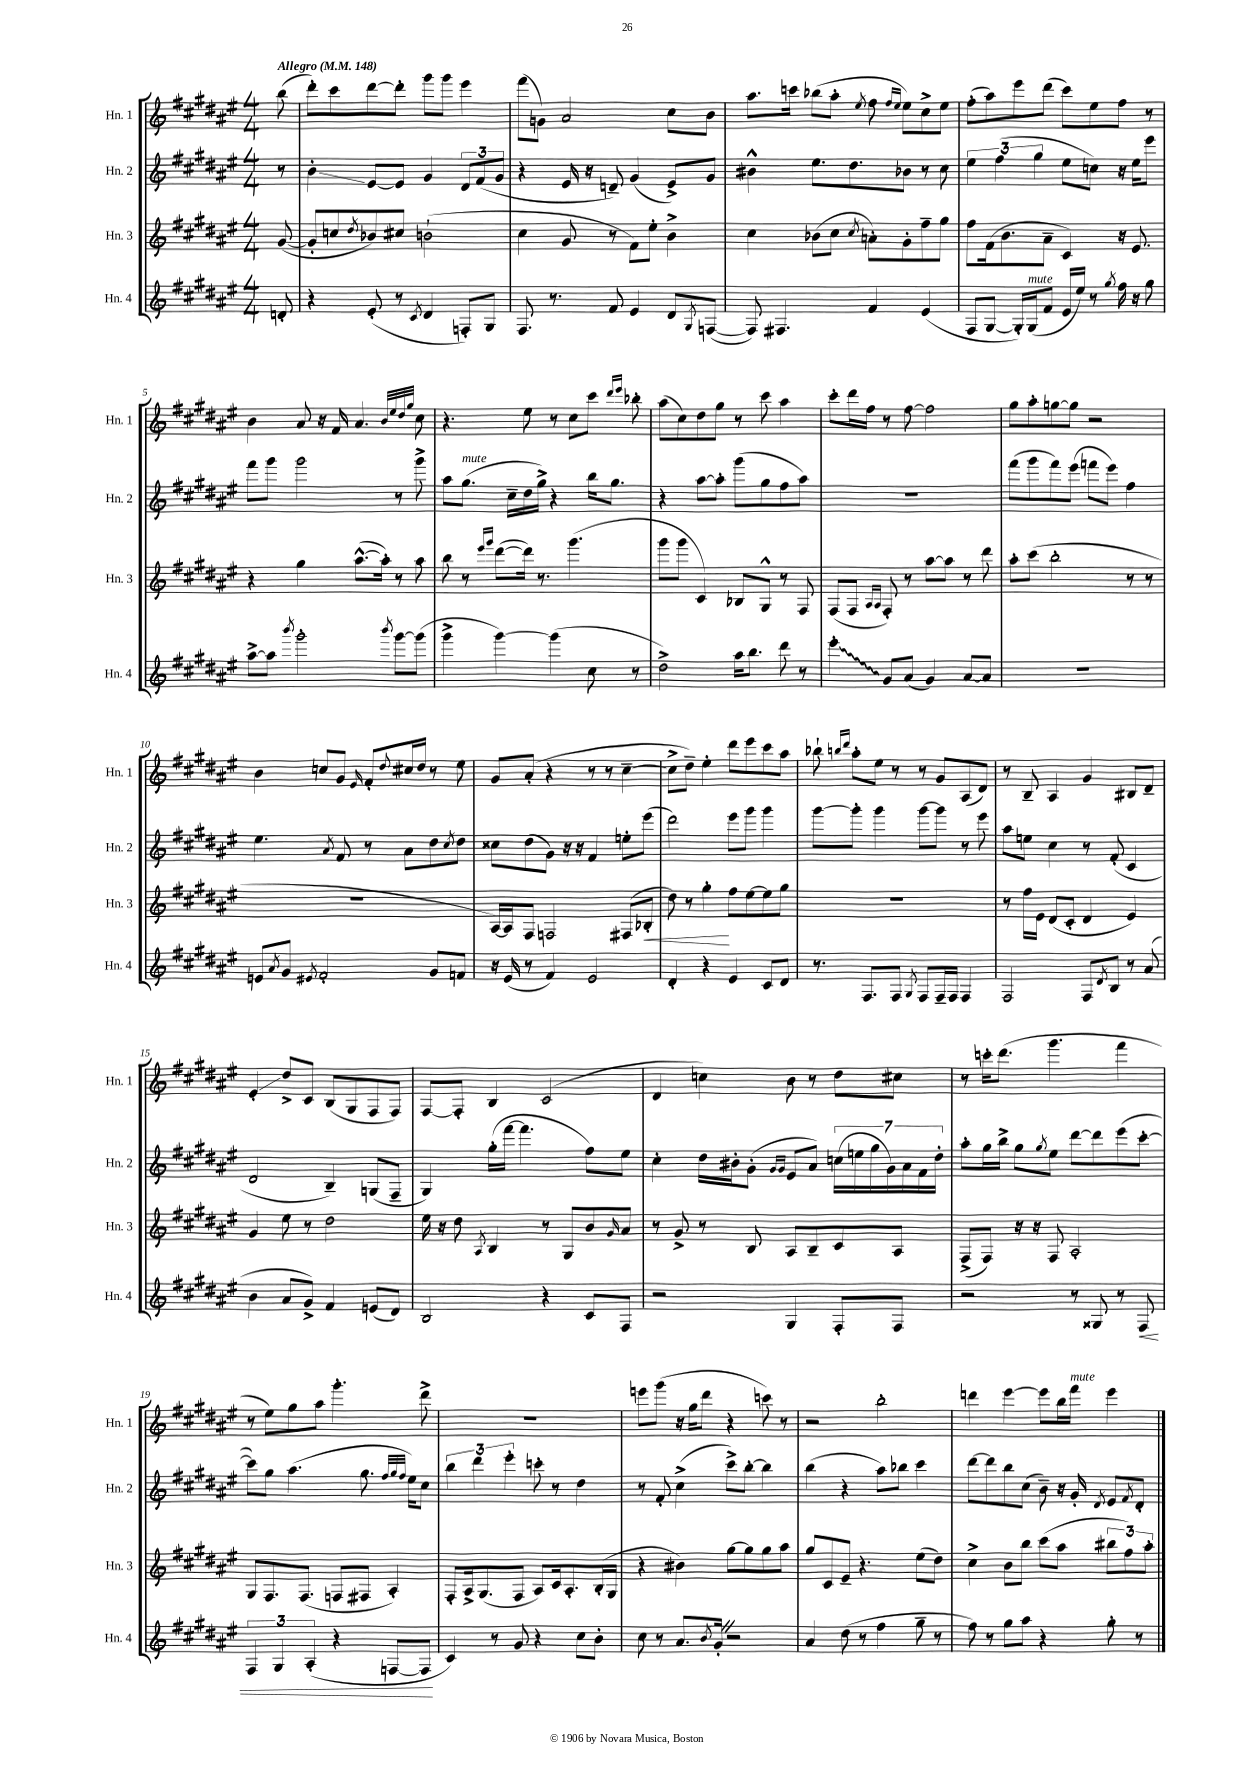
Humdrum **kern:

**kern	**kern	**kern	**kern
*staff4	*staff3	*staff2	*staff1
*clefG2	*clefG2	*clefG2	*clefG2
*k[f#c#g#d#a#e#]	*k[f#c#g#d#a#e#]	*k[f#c#g#d#a#e#]	*k[f#c#g#d#a#e#]
*M4/4	*M4/4	*M4/4	*M4/4
*MM148	*MM148	*MM148	*MM148
8d'	([8g#	8r	(8bb
=	=	=	=
4r	8g#']	4b'	8ddd#')
.	8cc	.	8ccc#
.	8qdd#	.	.
(8e#'	8b-)	[8e#	[8ddd#
8r	8cc#	8e#]	8ddd#']
8qc#	.	.	.
4d#	(2b`	4g#	8ggg#
.	.	.	8ggg#
8F')	.	12d#	4eee#
.	.	(12f#	.
8G#	.	.	.
.	.	12g#	.
=	=	=	=
8.F#	4cc#	4r	(8fff#
.	.	.	8g)
8.r	.	.	.
.	8g#	16e#	2a#
.	.	16r	.
8f#	8r	8d~)	.
4e#	8f#)	(4g#	.
.	8ee#'	.	.
8d#	4b^	8e#^)	8cc#
8qG#	.	.	.
([8F	.	8g#	8b
=	=	=	=
8F])	4cc#	4b#^^	8.aa#
4.F#	.	.	.
.	.	.	16ccc
.	(8b-	8.ee#	(8bb-
.	8cc#	.	8aa#'
.	.	8.dd#	.
.	8qcc#	.	8qee#
4f#	8a')	.	8ff#
.	.	.	16qqff#
.	.	.	16qqee#
.	8g#'	8b-	8ee#)
(4e#	8ff#~	8r	8cc#^
.	8gg#	8cc#	8ee#
=	=	=	=
8F#	8ff#	6ee#	(8ff#'
[8G#	(16f#	.	8aa#)
.	.	(6ff#	.
.	8.b	.	.
16G#'])	.	.	8eee#
(16G#	.	.	.
.	.	6gg#	.
8f#	8a#~	.	(8ddd#
16e#	4c#)	8ee#	8ccc#)
16ee#)	.	.	.
8r	.	8cc)	8ee#
8qgg#	.	.	.
16ff#	16r	16r	8ff#
16r	8.e#	16ee#	.
8gg#	.	8eee#	8r
=	=	=	=
[8aa#^	4r	8fff#	4b
8aa#]	.	8ggg#	.
8qbbb	.	.	.
2ggg#'	4gg#	2ggg#	8a#
.	.	.	16r
.	.	.	16f#
.	([8.aa#^^	.	4.a#
.	16aa#'])	.	.
8qbbb	.	.	.
[8ggg#	8r	8r	.
.	.	.	32qqb
.	.	.	32qqee#
.	.	.	32qqdd#
.	.	.	32qqgg#
(8ggg#]	8aa#	8ggg#^	8cc#
=	=	=	=
4ggg#^	8bb	8aa#	4.r
.	8r	(8.gg#	.
.	16qqeee#	.	.
.	16qqggg#	.	.
[4ggg#)	([8ddd#	.	.
.	.	16cc#~	.
.	16ddd#])	16dd#	8ee#
.	8.r	16gg#^)	.
(4ggg#]	.	4r	8r
.	(4.ggg#	.	8cc#
8cc#	.	16bb	8ccc#
.	.	8.gg#	.
.	.	.	16qqddd#
.	.	.	16qqeee#
8r	.	.	8bb-'
=	=	=	=
2dd#^)	8ggg#	4r	(8aa#
.	8ggg#	.	8cc#)
.	4c#)	[8aa#	8dd#
.	.	8aa#']	8gg#
16aa#	8B-	(8ggg#	8r
8.bb	.	.	.
.	8G#^^	8gg#	8ccc#
8ddd#	8r	8ff#	4aa#
8r	8F#	8aa#)	.
=	=	=	=
4eee#'	(8F#	1r	8ccc#'
.	8F#	.	16ddd#
.	.	.	16ff#
.	16qqA#	.	.
.	16qqA#	.	.
8g#	8F#')	.	8r
(8a#	8r	.	[8ff#
4g#)	[8aa#	.	2ff#]
.	8aa#]	.	.
[8a#	8r	.	.
8a#]	8ddd#	.	.
=	=	=	=
1r	8aa#'	(8fff#	8gg#
.	(8ccc#	8ggg#	8aa#'
.	2bb'	8fff#)	[8gg
.	.	(8eee#	8gg]
.	.	8fff	2r
.	.	8eee#)	.
.	8r	4ff#	.
.	8r	.	.
=	=	=	=
8e	1r	4.ee#	4b
8qa#	.	.	.
8g#	.	.	.
8qe#	.	.	.
2f#'	.	.	8cc
.	.	8qa#	.
.	.	8f#	8g#
.	.	.	16qqe#
.	.	8r	8f#'
.	.	.	8qqdd#
.	.	8a#	16cc#
.	.	.	16dd#
8g#	.	8dd#	8r
.	.	8qcc#	.
8f	.	8dd#	8ee#
=	=	=	=
16r	[16A#)	8cc##	8g#
(16e#	16A#]	.	.
8r	8F#	(8dd#	(8a#'
4f#)	2F	8g#)	4r
.	.	16r	.
.	.	16r	.
2e#	.	4f#	8r
.	.	.	8r
.	(8F#	8ee'	[4cc#~
.	8B-'	(8eee#	.
=	=	=	=
4d#'	8dd#)	2ddd#)	8cc#^]
.	8r	.	8dd#~)
4r	4gg#'	.	4ee#'
4e#	8ff#	8eee#	8ddd#
.	[8ee#	8ggg#	8eee#
8c#	8ee#]	4ggg#	8ccc#
8d#	8gg#	.	8aa#
=	=	=	=
8.r	1r	[8ggg#	8bb-`
.	.	.	16qqbb
.	.	.	16qqddd#
.	.	8ggg#']	8aa#'
8.F#	.	.	.
.	.	4ggg#	8ee#
8F#	.	.	8r
8qG#	.	.	.
8F#	.	[8ggg#	8r
16F#~	.	8ggg#]	8g#
16F#	.	.	.
4F#	.	8r	(8A#
.	.	8eee#	8d#)
=	=	=	=
2F#	8r	8aa#	8r
.	16ff#	8ee	8B~
.	16e#	.	.
.	(8d#	4cc#	4A#
.	8c#'	.	.
8F#	4d#	8r	4g#
8qd#	.	.	.
8B	.	(8f#'	.
8r	4e#)	4c#	8B#
(8a#	.	.	8d#~
=	=	=	=
4b	4g#	2d#	4e#'
8a#	8ee#	.	8dd#^
8g#^)	8r	.	8c#
4f#	2dd#	4B~)	(8B
.	.	.	8G#
(8e	.	(8G	8F#
8d#)	.	8F#~	8F#)
=	=	=	=
2B	16ee#	4G#)	[8F#
.	16r	.	.
.	8dd#	.	8F#']
.	8qA#	.	.
.	4B	(16gg#'	4B
.	.	[16fff#	.
.	.	4.fff#]	.
4r	8r	.	(2c#
.	8G#	.	.
8c#	8b	8ff#)	.
.	16qqg#	.	.
8F#	8a#	8ee#	.
=	=	=	=
2r	8r	4cc#'	4d#
.	8g#^	.	.
.	8r	16dd#	4cc)
.	.	16b#'	.
.	8B	(8g#'	.
.	.	16qqg#	.
.	.	16qqg#	.
4G#	8A#	8e#	8b
.	8B~	8a#)	8r
8F#'	8c#	(28cc	8dd#
.	.	28ee	.
.	.	28gg#	.
.	.	28g#)	.
8F#	8A#	.	8cc#
.	.	28a#	.
.	.	28f#	.
.	.	28dd#'	.
=	=	=	=
2r	(8F#^	8aa#'	8r
.	8F#)	16gg#	16ccc'
.	.	16bb^	(8.ddd#
.	16r	8gg#	.
.	16r	.	.
.	.	8qgg#	.
.	8F#	8ee#	4.ggg#
8r	2A#'	[8ddd#	.
8G##	.	8ddd#]	.
8r	.	(8eee#	4fff#
8F#	.	[8ccc#'	.
=	=	=	=
6F#	8G#	8ccc#])	8r
.	8.F#	8gg#	8ee#)
6G#	.	.	.
.	.	(4.aa#	8gg#
.	(8.F#	.	.
(6A#'	.	.	.
.	.	.	8aa#
4r	8F	.	4.ggg#'
.	8F#	8.gg#	.
[8F	4A#')	.	.
.	.	32qqff#	.
.	.	32qqgg#	.
.	.	32qqff#	.
.	.	16ee#)	.
8F]	.	8cc#	8ddd#^
=	=	=	=
4c#)	8F#'	6bb	1r
.	16A#^	.	.
.	.	6ddd#	.
.	(8.G#	.	.
8r	.	.	.
.	.	6eee#'	.
8g#	8F#	.	.
4r	8A#)	8ccc'	.
.	16c#	8r	.
.	8.A#'	.	.
8cc#	.	4dd#	.
8b'	(16B'	.	.
.	16G#	.	.
=	=	=	=
8cc#	4r	8r	8eee
8r	.	8f#'	(8ggg#
8.a#	4b#)	(4cc#^	16r
.	.	.	16gg#
.	.	.	8ddd#
8qb	.	.	.
16g#'	.	.	.
2r	[8gg#	8ccc#^)	4r
.	8gg#]	[8bb'	.
.	8gg#	4bb]	8ccc)
.	8aa#	.	8r
=	=	=	=
4a#	8gg#	(4bb	2r
.	8c#	.	.
(8dd#	8e#~	4r	.
8r	4.r	.	.
4ff#	.	8aa#)	2bb'
.	.	8bb-	.
8gg#~	(8ee#	4ccc#	.
8r	8dd#)	.	.
=	=	=	=
8ff#)	4cc#^	[8ddd#	4ddd
8r	.	8ddd#]	.
8gg#	8b	8bb	[4eee#
8aa#	8bb	(8cc#	.
4r	(8ccc#	8b~)	8eee#]
.	8aa#	16r	16bb
.	.	16g#'	16fff#
.	.	8qd#	.
8gg#'	12bb#	8e#	4eee#
.	12ff#)	.	.
.	.	8qf#	.
8r	.	8d#'	.
.	12aa#'	.	.
==	==	==	==
*-	*-	*-	*-
